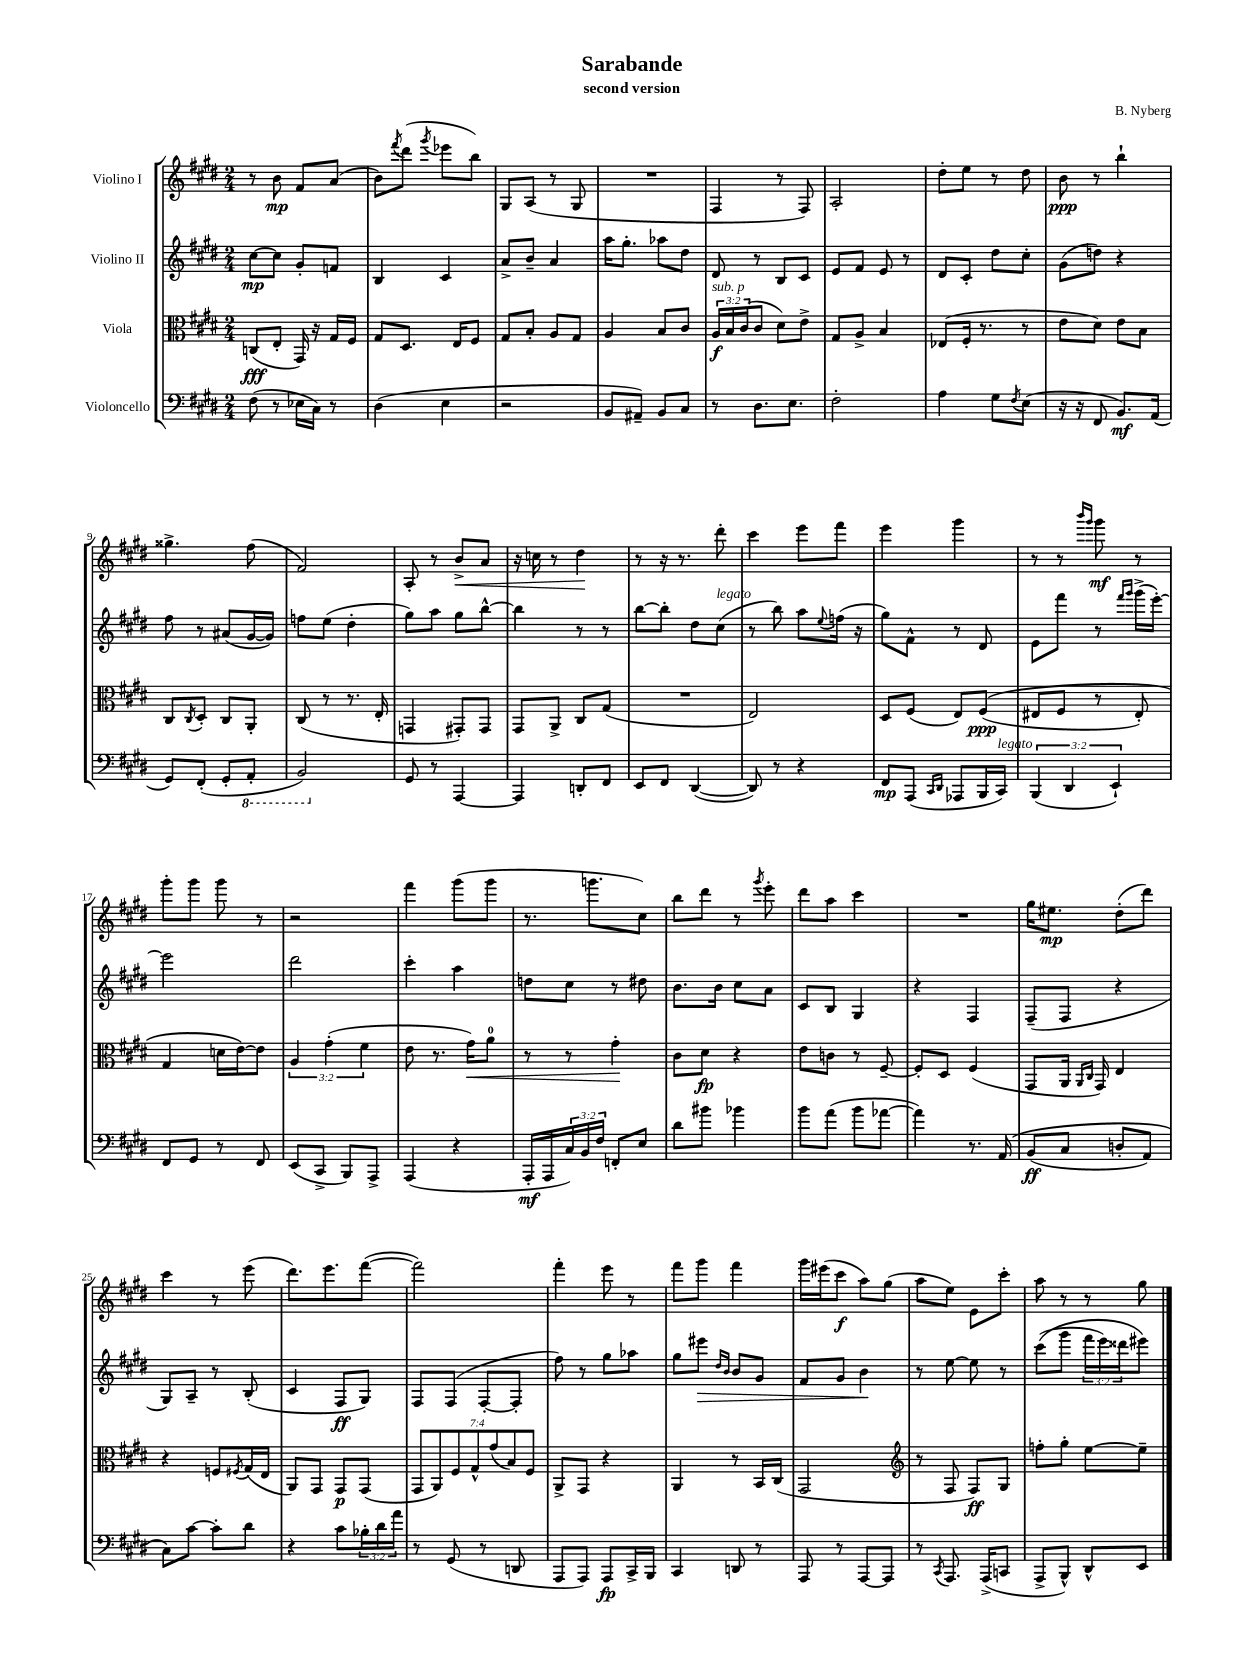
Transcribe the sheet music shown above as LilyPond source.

\header { title = "Sarabande" composer = "B. Nyberg" subtitle = "second version" }
<<
\new StaffGroup <<
\new Staff = "s0" \with { instrumentName = "Violino I" } {
    \clef treble \key e \major \numericTimeSignature \time 2/4
    r8 b'8\mp fis'8 a'8( |
    b'8) \acciaccatura { fis'''8 } dis'''8( \acciaccatura { gis'''8 } ees'''8 b''8) |
    gis8 a8( r8 gis8 |
    R2 |
    fis4 r8 fis8) |
    a2-. |
    dis''8-. e''8 r8 dis''8 |
    b'8\ppp r8 b''4-! |
    gisis''4.-> fis''8( |
    fis'2) |
    a8-. r8 b'8->\< a'8 |
    r16 c''16 r8 dis''4\! |
    r8 r16 r8. dis'''8-. |
    cis'''4 e'''8 fis'''8 |
    e'''4 gis'''4 |
    r8 r8 \grace { b'''16 gis'''16 } gis'''8\mf r8 |
    gis'''8-. gis'''8 gis'''8 r8 |
    r2 |
    fis'''4 gis'''8( gis'''8 |
    r8. g'''8. cis''8) |
    b''8 dis'''8 r8 \acciaccatura { gis'''8 } e'''8-. |
    dis'''8 a''8 cis'''4 |
    R2 |
    gis''16 eis''8.\mp dis''8-.( dis'''8) |
    cis'''4 r8 e'''8( |
    dis'''8.) e'''8. fis'''8~( |
    fis'''2) |
    fis'''4-. e'''8 r8 |
    fis'''8 gis'''8 fis'''4 |
    gis'''16 eis'''16( cis'''8\f a''8) gis''8( |
    a''8 e''8) e'8 cis'''8-. |
    a''8 r8 r8 gis''8 \bar "|." |
}
\new Staff = "s1" \with { instrumentName = "Violino II" } {
    \clef treble \key e \major \numericTimeSignature \time 2/4 \override Staff.TupletNumber.text = #tuplet-number::calc-fraction-text
    cis''8~\mp cis''8 gis'8-. f'8 |
    b4 cis'4 |
    a'8-> b'8-- a'4 |
    a''16 gis''8.-. aes''8 dis''8 |
    dis'8 r8 b8 cis'8 |
    e'8 fis'8 e'8 r8 |
    dis'8 cis'8-. dis''8 cis''8-. |
    gis'8( d''8) r4 |
    fis''8 r8 ais'8( gis'16~ gis'16) |
    f''8 e''8( dis''4-. |
    gis''8) a''8 gis''8 b''8~-^ |
    b''4 r8 r8 |
    b''8~ b''8-. dis''8 cis''8^\markup { \italic "legato" }( |
    r8 b''8) a''8 \appoggiatura { e''8 } f''16( r16 |
    gis''8) fis'8-^ r8 dis'8 |
    e'8 fis'''8 r8 \grace { fis'''16 gis'''16 } gis'''16->( e'''16~-.) |
    e'''2 |
    dis'''2 |
    cis'''4-. a''4 |
    d''8 cis''8 r8 dis''8 |
    b'8. b'16 cis''8 a'8 |
    cis'8 b8 gis4 |
    r4 fis4 |
    fis8--( fis8 r4 |
    gis8) a8-- r8 b8-.( |
    cis'4 fis8\ff gis8) |
    fis8 fis8( fis8~-. fis8-. |
    fis''8) r8 gis''8 aes''8 |
    gis''8 eis'''8\> \grace { dis''16 b'16 } b'8 gis'8 |
    fis'8 gis'8 b'4\! |
    r8 e''8~ e''8 r8 |
    cis'''8(\( gis'''8 \tuplet 3/2 { fis'''16 e'''16) disis'''16 } eis'''8\) \bar "|." |
}
\new Staff = "s2" \with { instrumentName = "Viola" } {
    \clef alto \key e \major \numericTimeSignature \time 2/4 \override Staff.TupletNumber.text = #tuplet-number::calc-fraction-text
    c8\fff( e8-. gis,16) r16 gis16 fis16 |
    gis8 dis8. e16 fis8 |
    gis8 b8-. a8 gis8 |
    a4 b8 cis'8 |
    \tuplet 3/2 { a16\f^\markup { \italic "sub. p" } b16 cis'16( } cis'8 dis'8) e'8-> |
    gis8 a8-> b4 |
    ees8( fis16-. r8. r8 |
    e'8 dis'8) e'8 b8 |
    cis8 \acciaccatura { cis8 } dis8-. cis8 a,8-. |
    cis8( r8 r8. e16-. |
    g,4 gis,8-.) gis,8 |
    gis,8 a,8-> cis8 gis8( |
    R2 |
    e2) |
    dis8 fis8( e8) fis8\ppp(\( |
    eis8 fis8 r8 eis8-.) |
    gis4 d'16 e'16~\) e'8 |
    \tuplet 3/2 { a4 gis'4-.( fis'4 } |
    e'8 r8. gis'16\<) a'8-0 |
    r8 r8 gis'4-.\! |
    cis'8 dis'8\fp r4 |
    e'8 c'8 r8 fis8~-- |
    fis8-. dis8 fis4( |
    gis,8 a,16 \grace { a,16 cis16 } gis,16) e4 |
    r4 f8 \acciaccatura { fis8 } gis16( e16 |
    a,8) gis,8 gis,8\p gis,8( |
    \tuplet 7/4 { gis,8 a,8) fis8 gis8-^ gis'8( b8) fis8 } |
    a,8-> gis,8 r4 |
    a,4 r8 b,16 cis16( |
    gis,2 |
    \clef treble r8 fis8 fis8\ff) gis8 |
    f''8-. gis''8-. e''8~ e''8-- \bar "|." |
}
\new Staff = "s3" \with { instrumentName = "Violoncello" } {
    \clef bass \key e \major \numericTimeSignature \time 2/4 \override Staff.TupletNumber.text = #tuplet-number::calc-fraction-text
    fis8( r8 ees16 cis16) r8 |
    dis4( e4 |
    r2 |
    b,8 ais,8--) b,8 cis8 |
    r8 dis8. e8. |
    fis2-. |
    a4 gis8 \acciaccatura { fis8 } e8( |
    r16 r16 fis,8 b,8.\mf) a,16( |
    gis,8) fis,8-.( gis,8-. \ottava #-1 a,,8-. |
    b,,2) \ottava #0 |
    gis,8 r8 a,,4~ |
    a,,4 d,8-. fis,8 |
    e,8 fis,8 dis,4~( |
    dis,8) r8 r4 |
    fis,8\mp a,,8( \grace { cis,16 dis,16 } aes,,8 b,,16 cis,16^\markup { \italic "legato" }) |
    \tuplet 3/2 { b,,4( dis,4 e,4-!) } |
    fis,8 gis,8 r8 fis,8 |
    e,8( cis,8-> b,,8) a,,8-> |
    a,,4( r4 |
    a,,16-.\mf a,,16 \tuplet 3/2 { cis16) b,16 fis16 } f,8-. e8 |
    dis'8 bis'8 bes'4 |
    b'8 a'8( b'8 aes'8~ |
    aes'4) r8. a,16\( |
    b,8\ff( cis8 d8-. a,8) |
    cis8\) cis'8~ cis'8-. dis'8 |
    r4 cis'8 \tuplet 3/2 { bes16-. dis'16 a'16 } |
    r8 gis,8( r8 d,8 |
    a,,8 a,,8) a,,8\fp cis,16-> b,,16 |
    cis,4 d,8 r8 |
    a,,8 r8 a,,8~ a,,8 |
    r8 \acciaccatura { cis,8 } a,,8. a,,16->( c,8 |
    a,,8-> b,,8-^) dis,8-^ e,8 \bar "|." |
}
>>
>>
